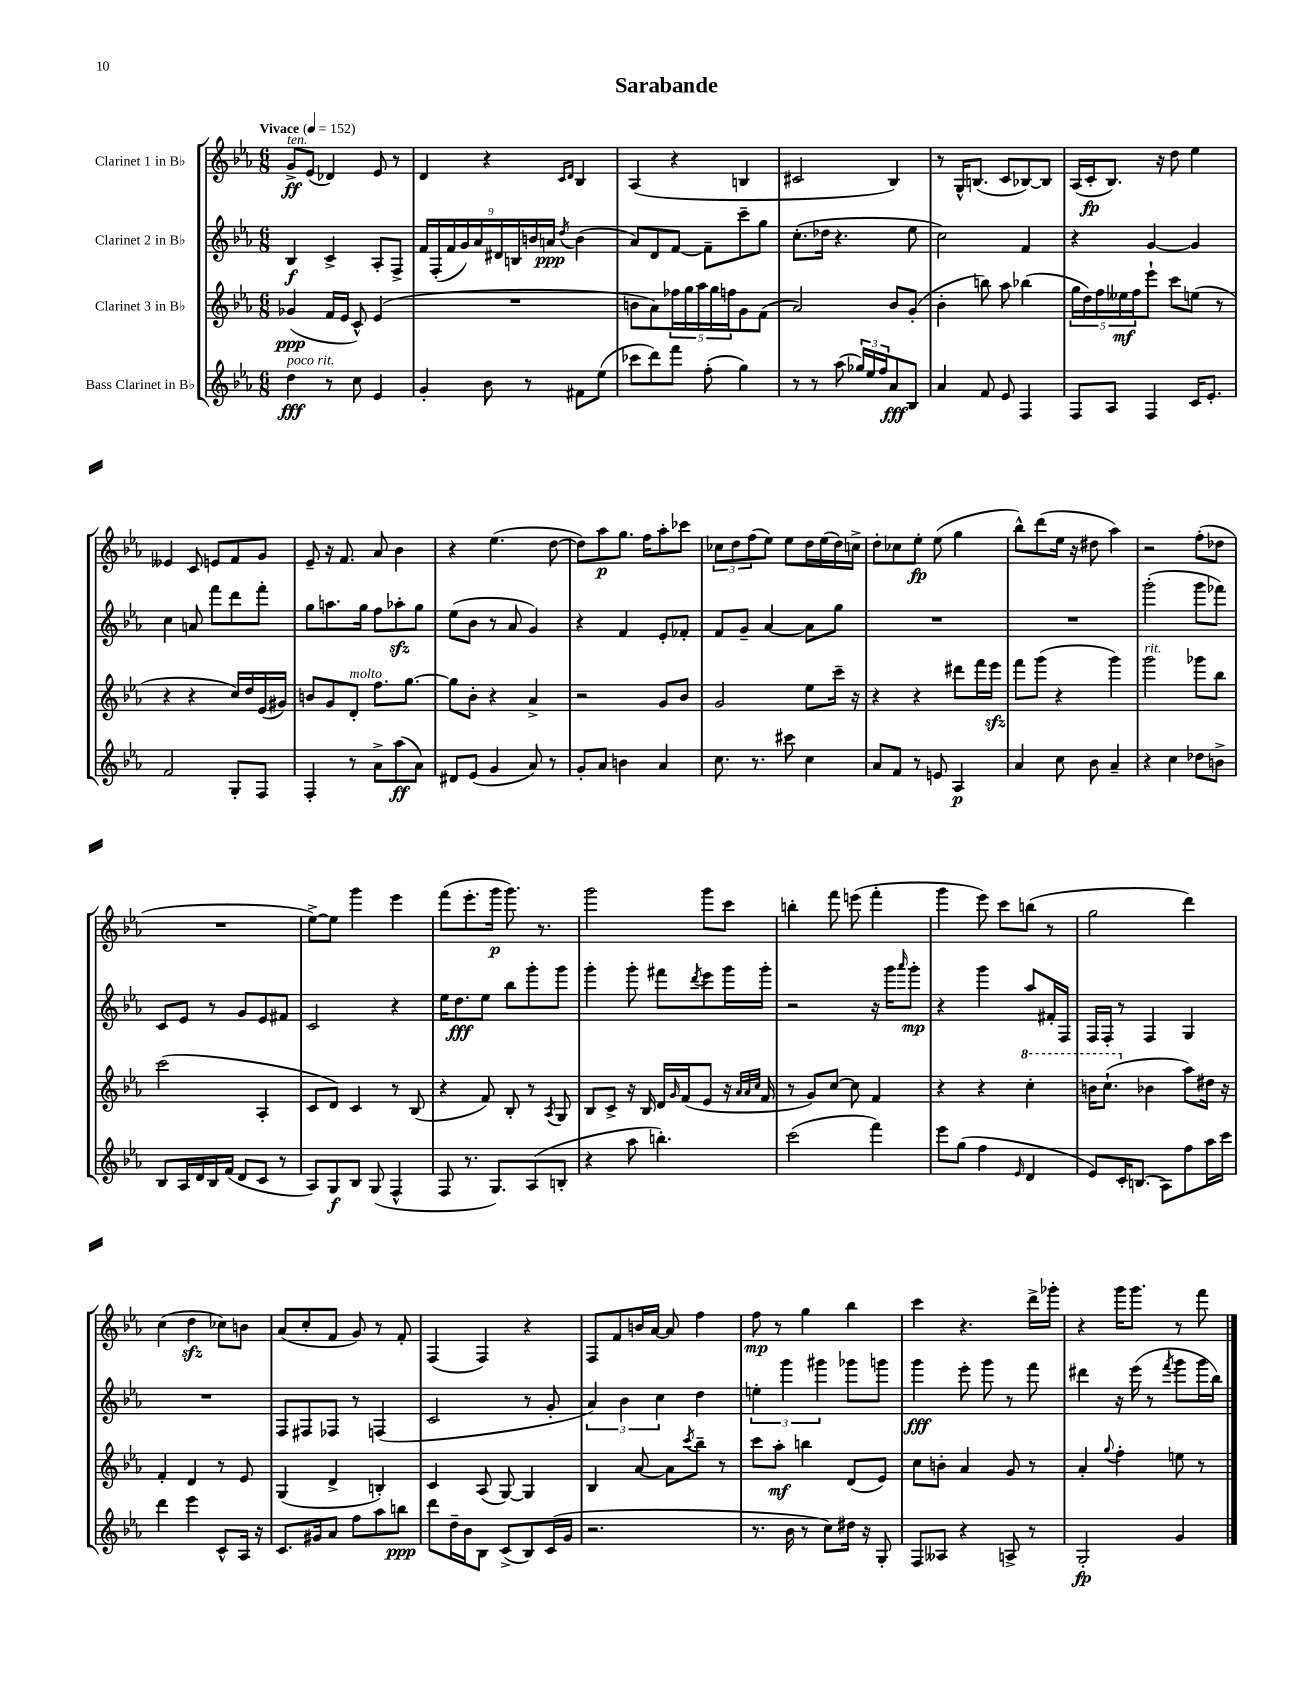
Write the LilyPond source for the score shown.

\header { title = "Sarabande" }
<<
\new StaffGroup <<
\new Staff = "s0" \with { instrumentName = "Clarinet 1 in Bb" } {
    \clef treble \key ees \major \numericTimeSignature \time 6/8 \tempo "Vivace" 4 = 152
    g'8->\ff^\markup { \italic "ten." } ees'8( des'4) ees'8 r8 |
    d'4 r4 \grace { c'16 d'16 } bes4 |
    aes4( r4 b4 |
    cis'2 bes4) |
    r8 g16-^ b8.( c'8 bes8~) bes8 |
    aes16( c'16-.\fp bes8.) r16 d''8 ees''4 |
    eeses'4 c'8 e'8 f'8 g'8 |
    ees'8-- r16 f'8. aes'8 bes'4 |
    r4 ees''4.( d''8~ |
    d''8) aes''8\p g''8. f''16 aes''8-. ces'''8 |
    \tuplet 3/2 { ces''8 d''8 f''8( } ees''8) ees''8 d''16 ees''16( d''16) c''16-> |
    d''8-. ces''8 ees''8-.\fp ees''8( g''4 |
    bes''8-^) d'''8( ees''16 r16 dis''8 aes''4) |
    r2 f''8-.( des''8 |
    R2. |
    ees''8~->) ees''8 g'''4 ees'''4 |
    f'''8( ees'''8.-. g'''16\p g'''8.) r8. |
    g'''2 g'''8 c'''8 |
    b''4-. f'''8 e'''8( f'''4-. |
    g'''4 ees'''8) c'''8 b''8( r8 |
    g''2 d'''4) |
    c''4( d''4\sfz ces''8) b'8 |
    aes'8( c''8-. f'8 g'8) r8 f'8-. |
    f4( f4) r4 |
    f8 f'8 b'16 aes'16~ aes'8 f''4 |
    f''8\mp r8 g''4 bes''4 |
    c'''4 r4. d'''16-> ges'''16-. |
    r4 g'''16 g'''8. r8 f'''8 \bar "|." |
}
\new Staff = "s1" \with { instrumentName = "Clarinet 2 in Bb" } {
    \clef treble \key ees \major \numericTimeSignature \time 6/8
    bes4\f c'4-> aes8-. f8-> |
    \tuplet 9/8 { f'16 f16-.( f'16 g'16) aes'16 dis'16 b16 b'16 a'16\ppp } \acciaccatura { d''8 } b'4( |
    aes'8) d'8 f'8~ f'8-- c'''8-- g''8 |
    c''8.-.( des''16 r4. ees''8 |
    c''2) f'4 |
    r4 g'4~ g'4 |
    c''4 a'8 f'''8 d'''8 f'''8-. |
    g''8 a''8. g''16 f''8 aes''8-.\sfz g''8 |
    ees''8( bes'8 r8 aes'8 g'4) |
    r4 f'4 ees'8-. fes'8-. |
    f'8 g'8-- aes'4~ aes'8 g''8 |
    R2. |
    R2. |
    g'''2-.( g'''8 fes'''8) |
    c'8 ees'8 r8 g'8 ees'8 fis'8 |
    c'2 r4 |
    ees''16 d''8.\fff ees''8 bes''8 g'''8-. g'''8 |
    g'''4-. g'''8-. fis'''8 \acciaccatura { d'''8 } ees'''8 g'''16 g'''16-. |
    r2 r16 g'''16 \grace { aes'''16 } g'''8-.\mp |
    r4 g'''4 aes''8 fis'16-. f16 |
    f16 f16-. r8 f4 g4 |
    R2. |
    f8 fis8 fes8 r8 f4( |
    c'2 r8 g'8-. |
    \tuplet 3/2 { aes'4) bes'4 c''4 } d''4 |
    \tuplet 3/2 { e''4-. g'''4 gis'''4 } ges'''8 g'''8 |
    g'''4\fff ees'''8-. g'''8 r8 f'''8 |
    dis'''4 r16 ees'''16( r8 \acciaccatura { f'''8 } g'''8 g'''16 bes''16) \bar "|." |
}
\new Staff = "s2" \with { instrumentName = "Clarinet 3 in Bb" } {
    \clef treble \key ees \major \numericTimeSignature \time 6/8
    ges'4\ppp( f'16 ees'16 c'8-^) ees'4( |
    R2. |
    b'8 aes'8) \tuplet 5/4 { fes''16 g''16 aes''16 g''16 f''16 } g'8 f'8( |
    aes'2) bes'8 g'8-.( |
    bes'4-. b''8) aes''8 bes''4( |
    \tuplet 5/4 { g''16 d''16) f''16 eeses''16\mf f''16 } ees'''8-! c'''8 e''8( r8 |
    r4 r4 c''16) d''16 ees'16( gis'16) |
    b'8 g'8 d'8-.^\markup { \italic "molto" } f''8. g''8.~ |
    g''8 bes'8-. r4 aes'4-> |
    r2 g'8 bes'8 |
    g'2 ees''8 c'''16-- r16 |
    r4 r4 dis'''8 f'''16 ees'''16\sfz |
    f'''8 g'''8( r4 g'''4) |
    g'''2^\markup { \italic "rit." } ges'''8 bes''8 |
    c'''2( aes4-. |
    c'8 d'8) c'4 r8 bes8( |
    r4 f'8) bes8-. r8 \acciaccatura { aes8 } g8 |
    bes8 c'8-> r16 bes16 d'16 \grace { g'16 } f'16( ees'8 r16 \grace { aes'32 aes'32 c''32 } f'16 |
    r8 g'8) c''8~ c''8 f'4 |
    r4 r4 \ottava #1 c'''4-. |
    b''16 c'''8.-!( \ottava #0 bes'!4 aes''8) dis''16 r16 |
    f'4-. d'4 r8 ees'8 |
    g4( d'4-> b4-.) |
    c'4 aes8( g8~) g4 |
    bes4 aes'8~ aes'8 \acciaccatura { c'''8 } bes''8-- r8 |
    c'''8 aes''8-.\mf b''4 d'8( ees'8) |
    c''8 b'8-. aes'4 g'8 r8 |
    aes'4-. \appoggiatura { g''8 } f''4-. e''8 r8 \bar "|." |
}
\new Staff = "s3" \with { instrumentName = "Bass Clarinet in Bb" } {
    \clef treble \key ees \major \numericTimeSignature \time 6/8
    d''4\fff^\markup { \italic "poco rit." } r8 c''8 ees'4 |
    g'4-. bes'8 r8 fis'8 ees''8( |
    ces'''8 d'''8) f'''8 f''8-.( g''4) |
    r8 r8 aes''8( \tuplet 3/2 { ges''16) ees''16 f''16 } aes'8\fff bes8 |
    aes'4 f'8 ees'8 f4 |
    f8 aes8 f4 c'16 ees'8.-. |
    f'2 g8-. f8 |
    f4-. r8 aes'8-> aes''8\ff( aes'8) |
    dis'8 ees'8( g'4 aes'8) r8 |
    g'8-. aes'8 b'4 aes'4 |
    c''8. r8. cis'''8 c''4 |
    aes'8 f'8 r8 e'8 aes4\p |
    aes'4 c''8 bes'8 aes'4-- |
    r4 c''4 des''8 b'8-> |
    bes8 aes16 d'16 bes16 f'16( d'8 c'8 r8 |
    aes8) g8\f bes8 g8( f4-^ |
    f8 r8. g8.) aes8( b8-. |
    r4 aes''8 b''4.-.) |
    c'''2( f'''4) |
    ees'''8 g''8( f''4 \grace { ees'16 } d'4 |
    ees'8) c'16-. b8.( aes8) f''8 aes''16 c'''16 |
    d'''4 ees'''4 c'8-^ aes16 r16 |
    c'8. gis'16 aes'8 f''8 aes''8 b''8\ppp |
    d'''8 d''16-- bes'16 bes8 c'8->( bes8) c'16( g'16 |
    r2. |
    r8. bes'16 r8 c''8) dis''16 r16 g8-. |
    f8 aeses8 r4 a8-> r8 |
    g2-.\fp g'4 \bar "|." |
}
>>
>>
\layout { \context { \Score \remove "Bar_number_engraver" } }
